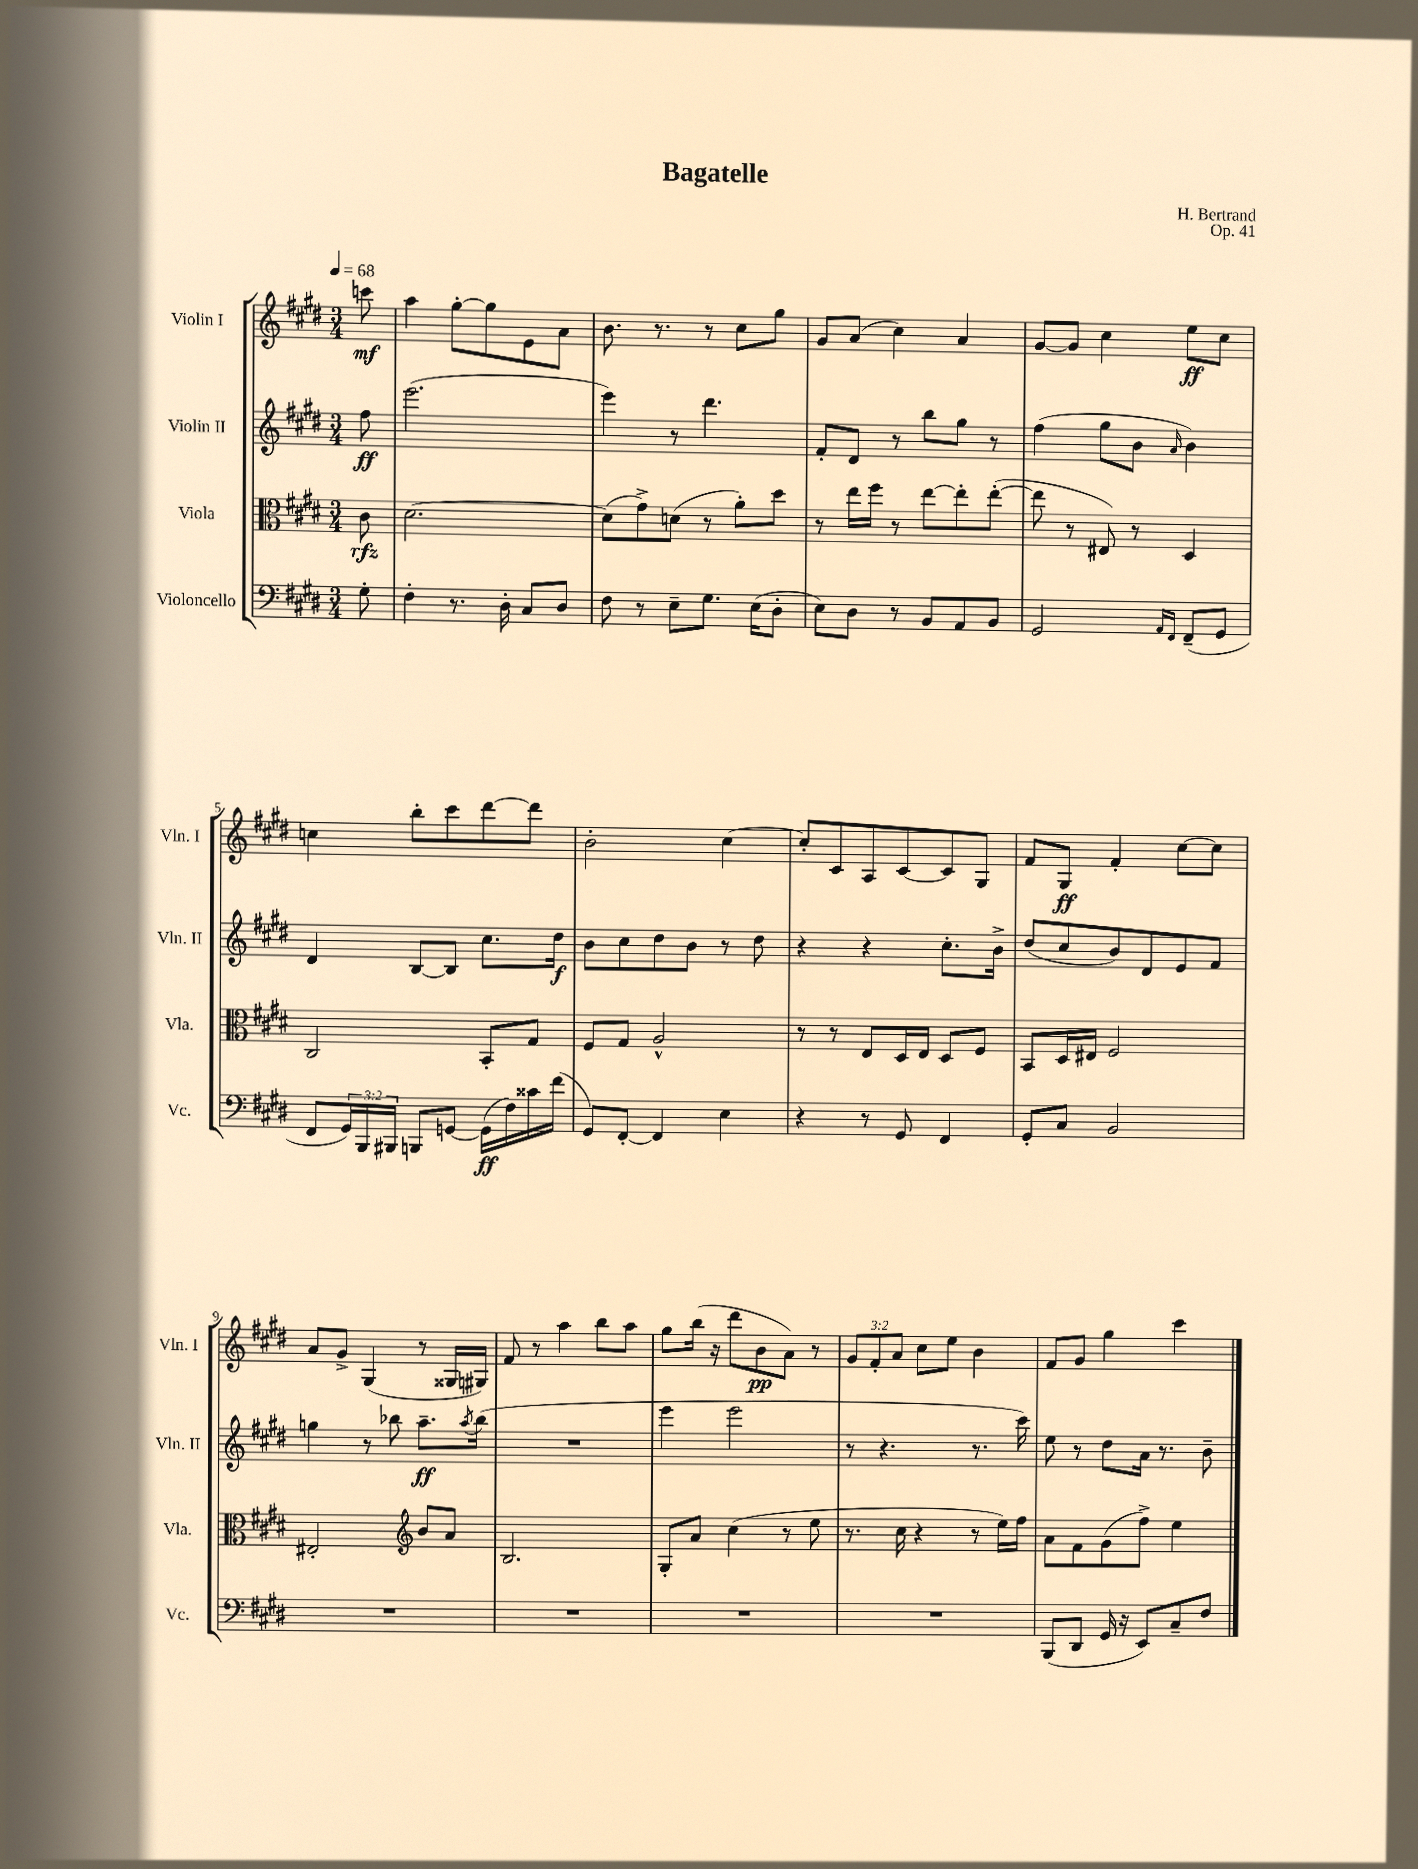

**kern	**dynam	**kern	**dynam	**kern	**dynam	**kern	**dynam
*part4	*part4	*part3	*part3	*part2	*part2	*part1	*part1
*staff4	*staff4	*staff3	*staff3	*staff2	*staff2	*staff1	*staff1
*I"Violoncello	*	*I"Viola	*	*I"Violin II	*	*I"Violin I	*
*I'Vc.	*	*I'Vla.	*	*I'Vln. II	*	*I'Vln. I	*
*clefF4	*	*clefC3	*	*clefG2	*	*clefG2	*
*k[f#c#g#d#]	*	*k[f#c#g#d#]	*	*k[f#c#g#d#]	*	*k[f#c#g#d#]	*
*M3/4	*	*M3/4	*	*M3/4	*	*M3/4	*
*MM68	*	*MM68	*	*MM68	*	*MM68	*
=	=	=	=	=	=	=	=
8G#'\	.	8c#\	rfz	8ff#\	ff	8cccn\	mf
=1	=1	=1	=1	=1	=1	=1	=1
4F#'\	.	[2.d#\	.	(2.eee\	.	4aa\	.
8.r	.	.	.	.	.	[8gg#'\L	.
.	.	.	.	.	.	8gg#\]	.
16D#'\	.	.	.	.	.	.	.
8C#/L	.	.	.	.	.	8e\	.
8D#/J	.	.	.	.	.	8a\J	.
=2	=2	=2	=2	=2	=2	=2	=2
8F#\	.	(8d#\L]	.	4eee\)	.	8.b\	.
8r	.	8g#^\)	.	.	.	.	.
.	.	.	.	.	.	8.r	.
8E~\L	.	(8dn\J	.	8r	.	.	.
8.G#\J	.	8r	.	4.ddd#\	.	8r	.
.	.	8a'\L)	.	.	.	8cc#\L	.
(16E\KL	.	.	.	.	.	.	.
8D#'\J	.	8dd#\J	.	.	.	8gg#\J	.
=3	=3	=3	=3	=3	=3	=3	=3
8E\L)	.	8r	.	8f#'/L	.	8g#/L	.
8D#\J	.	16ee\LL	.	8d#/J	.	(8a/J	.
.	.	16ff#\JJ	.	.	.	.	.
8r	.	8r	.	8r	.	4cc#\)	.
8BB/L	.	[8ee\L	.	8bb\L	.	.	.
8AA/	.	8ee'\]	.	8gg#\J	.	4a/	.
8BB/J	.	([8ee'\J	.	8r	.	.	.
=4	=4	=4	=4	=4	=4	=4	=4
2GG#/	.	8ee\]	.	(4ff#\	.	[8g#/L	.
.	.	8r	.	.	.	8g#/J]	.
.	.	8E#X/)	.	8gg#\L	.	4cc#\	.
.	.	8r	.	8b\J	.	.	.
16qqAA/LL	.	.	.	.	.	.	.
16qqFF#/JJ	.	.	.	16qqa/	.	.	.
(8FF#~/L	.	4D#/	.	4b\)	.	8ee\L	ff
8GG#/J	.	.	.	.	.	8cc#\J	.
!!LO:LB:g=z
=5	=5	=5	=5	=5	=5	=5	=5
8FF#/L	.	2C#/	.	4d#/	.	4ccn\	.
24GG#/L)	.	.	.	.	.	.	.
24BBB/	.	.	.	.	.	.	.
24BBB#X/JJ	.	.	.	.	.	.	.
8BBBn/L	.	.	.	[8B/L	.	8bb'\L	.
[8GGn/J	.	.	.	8B/J]	.	8ccc#\	.
(16GG\LL]	ff	8BB'/L	.	8.cc#\L	.	[8ddd#\	.
16F#\)	.	.	.	.	.	.	.
16c##X\	.	8G#/J	.	.	.	8ddd#\J]	.
(16f#\JJ	.	.	.	16dd#\Jk	f	.	.
=6	=6	=6	=6	=6	=6	=6	=6
8GG#/L)	.	8F#/L	.	8b\L	.	2b'\	.
[8FF#'/J	.	8G#/J	.	8cc#\	.	.	.
4FF#/]	.	2A^^/	.	8dd#\	.	.	.
.	.	.	.	8b\J	.	.	.
4E\	.	.	.	8r	.	[4cc#\	.
.	.	.	.	8dd#\	.	.	.
=7	=7	=7	=7	=7	=7	=7	=7
4r	.	8r	.	4r	.	8cc#'/L]	.
.	.	8r	.	.	.	8c#/	.
8r	.	8E/L	.	4r	.	8A/	.
8GG#/	.	16D#/L	.	.	.	[8c#/	.
.	.	16E/JJ	.	.	.	.	.
4FF#/	.	8D#/L	.	8.cc#'\L	.	8c#/]	.
.	.	8F#/J	.	.	.	8G#/J	.
.	.	.	.	16b^\Jk	.	.	.
=8	=8	=8	=8	=8	=8	=8	=8
8GG#'/L	.	8BB/L	.	(8dd#/L	.	8f#/L	.
8C#/J	.	16D#/L	.	8cc#/	.	8G#/J	ff
.	.	16E#X/JJ	.	.	.	.	.
2BB/	.	2F#/	.	8b/)	.	4f#'/	.
.	.	.	.	8d#/	.	.	.
.	.	.	.	8e/	.	[8cc#\L	.
.	.	.	.	8f#/J	.	8cc#\J]	.
!!LO:LB:g=z
=9	=9	=9	=9	=9	=9	=9	=9
2.r	.	2E#X'/	.	4ggn\	.	8a/L	.
.	.	.	.	.	.	8g#^/J	.
.	.	.	.	8r	.	(4G#/	.
.	.	.	.	8bb-X\	.	.	.
*	*	*clefG2	*	*	*	*	*
.	.	8b/L	.	8.aa~\L	ff	8r	.
.	.	8a/J	.	.	.	16G##X/LL	.
.	.	.	.	8qaa/	.	.	.
.	.	.	.	(16bb-\Jk	.	16G#X/JJ)	.
=10	=10	=10	=10	=10	=10	=10	=10
2.r	.	2.B/	.	2.r	.	8f#/	.
.	.	.	.	.	.	8r	.
.	.	.	.	.	.	4aa\	.
.	.	.	.	.	.	8bb\L	.
.	.	.	.	.	.	8aa\J	.
=11	=11	=11	=11	=11	=11	=11	=11
2.r	.	8G#'/L	.	4eee\	.	8gg#\L	.
.	.	8a/J	.	.	.	(16bb\Jk	.
.	.	.	.	.	.	16r	.
.	.	(4cc#\	.	2eee\	.	8ddd#\L	.
.	.	.	.	.	.	8b\	pp
.	.	8r	.	.	.	8a\J)	.
.	.	8ee\	.	.	.	8r	.
=12	=12	=12	=12	=12	=12	=12	=12
2.r	.	8.r	.	8r	.	12g#/L	.
.	.	.	.	.	.	12f#'/	.
.	.	.	.	4.r	.	.	.
.	.	.	.	.	.	12a/J	.
.	.	16cc#\	.	.	.	.	.
.	.	4r	.	.	.	8cc#\L	.
.	.	.	.	.	.	8ee\J	.
.	.	8r	.	8.r	.	4b\	.
.	.	16ee\LL)	.	.	.	.	.
.	.	16ff#\JJ	.	16ccc#\)	.	.	.
=13	=13	=13	=13	=13	=13	=13	=13
(8BBB/L	.	8a\L	.	8ee\	.	8f#/L	.
8DD#/J	.	8f#\	.	8r	.	8g#/J	.
16GG#/	.	(8g#\	.	8dd#\L	.	4gg#\	.
16r	.	.	.	.	.	.	.
8EE/L)	.	8ff#^\J)	.	16a\Jk	.	.	.
.	.	.	.	8.r	.	.	.
8C#~/	.	4ee\	.	.	.	4ccc#\	.
8F#/J	.	.	.	8b~\	.	.	.
==	==	==	==	==	==	==	==
*-	*-	*-	*-	*-	*-	*-	*-
